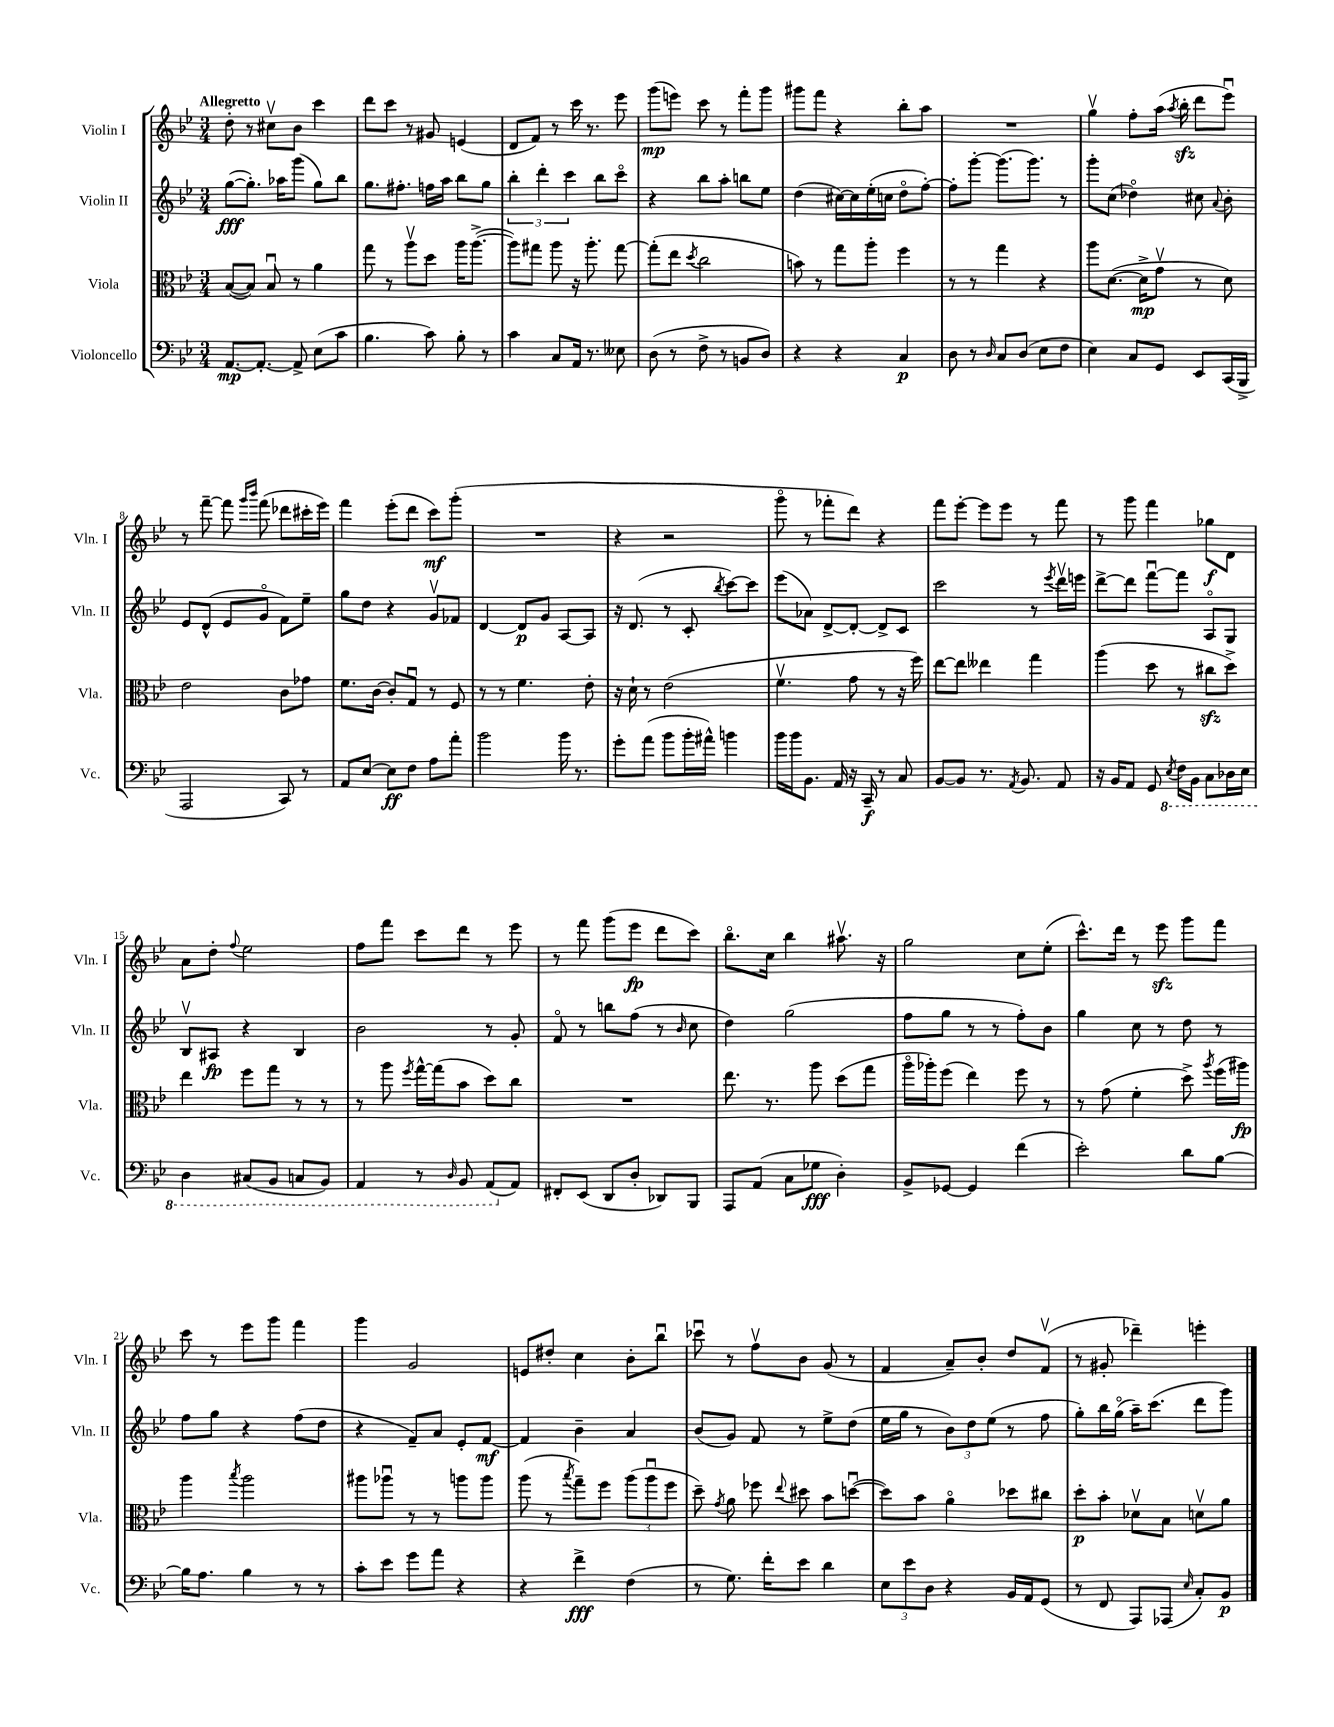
<<
\new StaffGroup <<
\new Staff = "s0" \with { instrumentName = "Violin I" shortInstrumentName = "Vln. I" } {
    \clef treble \key bes \major \numericTimeSignature \time 3/4 \tempo "Allegretto"
    \autoBeamOff d''8-. r8 cis''8[\upbow bes'8] c'''4 |
    d'''8[ c'''8] r8 gis'8 e'4( |
    d'8[ f'8]) r8 c'''16 r8. ees'''8 |
    g'''8[\mp( e'''8]) c'''8 r8 f'''8[-. g'''8] |
    gis'''8[ f'''8] r4 bes''8[-. a''8] |
    R2. |
    g''4\upbow f''8[-. a''16]( \acciaccatura { a''8 } bes''16-.\sfz d'''8[ ees'''8]\downbow) |
    r8 f'''8~-- f'''8 \grace { g'''16[ bes'''16] } f'''8( des'''8[ cis'''16-. ees'''16]) |
    f'''4 ees'''8[-.( d'''8] c'''8[\mf) g'''8]-.( |
    R2. |
    r4 r2 |
    g'''8\flageolet r8 fes'''8[-. d'''8]) r4 |
    f'''8[ ees'''8]~-. ees'''8[ ees'''8] r8 f'''8 |
    r8 g'''8 f'''4 ges''8[\f d'8] |
    a'8[ d''8]-. \appoggiatura { f''8 } ees''2 |
    f''8[ f'''8] c'''8[ d'''8] r8 ees'''8 |
    r8 f'''8 g'''8[( ees'''8]\fp d'''8[ c'''8]) |
    bes''8.[\flageolet c''16] bes''4 ais''8.\upbow r16 |
    g''2 c''8[ ees''8]-.( |
    c'''8.[-^) d'''16] r8 ees'''8\sfz g'''8[ f'''8] |
    c'''8 r8 ees'''8[ g'''8] f'''4 |
    g'''4 g'2 |
    e'8[ dis''8]-. c''4 bes'8[-. bes''8]\downbow |
    ces'''8\downbow r8 f''8[\upbow bes'8] g'8( r8 |
    f'4 a'8[--) bes'8]-. d''8[ f'8]\upbow( |
    r8 gis'8-. des'''4--) e'''4-. \bar "|." |
}
\new Staff = "s1" \with { instrumentName = "Violin II" shortInstrumentName = "Vln. II" } {
    \clef treble \key bes \major \numericTimeSignature \time 3/4
    \autoBeamOff g''8[~\fff( g''8.]-.) aes''16[ g'''8]( g''8[) bes''8] |
    g''8.[ fis''8.]-. f''16[ a''16] bes''8[ g''8] |
    \tuplet 3/2 { bes''4-. d'''4-. c'''4 } bes''8[ c'''8]\flageolet |
    r4 bes''8[ a''8]-. b''8[ ees''8] |
    d''4( cis''16[~) cis''16 ees''16-.( c''16] d''8[\flageolet f''8]~-.) |
    f''8[-. g'''8]~-. g'''8.[( g'''8.]) r8 |
    g'''8[-. c''8]( des''4\flageolet) cis''8 \appoggiatura { a'8 } bes'8-. |
    ees'8[ d'8]-^( ees'8[ g'8]\flageolet f'8[) ees''8]-- |
    g''8[ d''8] r4 g'8[\upbow fes'8] |
    d'4~ d'8[\p g'8] a8[~ a8] |
    r16 d'8.( r8 c'8-. \acciaccatura { bes''8 } c'''8[~) c'''8] |
    ees'''8[( aes'8]) d'8[~-> d'8]~-. d'8[-> c'8] |
    c'''2 r8 \acciaccatura { ees'''8 } d'''16[\upbow e'''16] |
    d'''8[~-> d'''8] f'''8[~\downbow f'''8] a8[\flageolet g8] |
    bes8[\upbow ais8]\fp r4 bes4 |
    bes'2 r8 g'8-. |
    f'8\flageolet r8 b''8[ f''8]( r8 \grace { bes'16 } c''8 |
    d''4) g''2( |
    f''8[ g''8] r8 r8 f''8[-.) bes'8] |
    g''4 c''8 r8 d''8 r8 |
    f''8[ g''8] r4 f''8[( d''8] |
    r4 f'8[--) a'8] ees'8[-. f'8]~\mf |
    f'4 bes'4-- a'4 |
    bes'8[( g'8]) f'8 r8 ees''8[-> d''8]( |
    ees''16[ g''16] r8 \tuplet 3/2 { bes'8[) d''8 ees''8]( } r8 f''8 |
    g''8[-.) bes''16 g''16]\flageolet( a''16[--) c'''8.]( d'''8[ g'''8]) \bar "|." |
}
\new Staff = "s2" \with { instrumentName = "Viola" shortInstrumentName = "Vla." } {
    \clef alto \key bes \major \numericTimeSignature \time 3/4
    \autoBeamOff bes8[~( bes8]) bes8\downbow r8 a'4 |
    g''8 r8 a''8[\upbow d''8] a''16[ a''8.]~->( |
    a''8[) gis''8] a''8 r16 a''8.-. gis''8~ |
    gis''8[-.( ees''8] \acciaccatura { d''8 } c''2 |
    b'8) r8 g''8[ a''8]-. f''4 |
    r8 r8 g''4 r4 |
    a''8[ d'8.]~( d'16[->\mp g'8]\upbow r8 d'8) |
    ees'2 c'8[ ges'8] |
    f'8.[ c'16]~ c'8[-. g8]\downbow r8 f8 |
    r8 r8 f'4. ees'8-. |
    r16 d'16-! r8 ees'2( |
    f'4.\upbow g'8 r8 r16 f''16) |
    ees''8[~ ees''8] eeses''4 g''4 |
    a''4( d''8 r8 cis''8[\sfz d''8]->) |
    ees''4 f''8[ g''8] r8 r8 |
    r8 a''8 \acciaccatura { f''8 } g''16[~-^ g''16( bes'8] d''8[) c''8] |
    R2. |
    ees''8. r8. a''8 d''8[( g''8] |
    a''16[\flageolet aes''16-.) f''8]( ees''4) f''8 r8 |
    r8 g'8( f'4-. d''8->) \acciaccatura { a''8 } f''16[( ais''16]\fp) |
    a''4 \acciaccatura { bes''8 } a''2 |
    ais''8[ aes''8]\downbow r8 r8 a''8[ a''8] |
    a''8( r8 \acciaccatura { bes''8 } g''8[--) f''8] \tuplet 3/2 { a''8[( a''8\downbow f''8] } |
    d''8--) \acciaccatura { g'8 } a'8 fes''8 \appoggiatura { ees''8 } dis''8 bes'8[ d''8]~\downbow( |
    d''8[) bes'8] a'4\flageolet des''8[ cis''8] |
    d''8[-.\p bes'8]-. des'8[\upbow bes8] d'8[\upbow a'8] \bar "|." |
}
\new Staff = "s3" \with { instrumentName = "Violoncello" shortInstrumentName = "Vc." } {
    \clef bass \key bes \major \numericTimeSignature \time 3/4
    \autoBeamOff a,8.[~\mp a,8.]~-. a,8-> ees8[( c'8] |
    bes4. c'8) bes8-. r8 |
    c'4 c8[ a,16] r8. eeses8 |
    d8( r8 f8-> r8 b,8[ d8]) |
    r4 r4 c4\p |
    d8 r8 \grace { d16 } c8[ d8]( ees8[ f8] |
    ees4) c8[ g,8] ees,8[ c,16( bes,,16]-> |
    a,,2 c,8) r8 |
    a,8[ ees8]~ ees8[\ff f8] a8[ a'8]-. |
    bes'2 bes'16 r8. |
    g'8[-. a'8]( bes'8[ bes'16-. ais'16]-^) b'4 |
    bes'16[ bes'16 bes,8.] a,16 r16 c,16--\f r8 c8 |
    bes,8[~ bes,8] r8. \acciaccatura { a,8 } bes,8. a,8 |
    r16 bes,16[ a,8] g,8 \ottava #-1 \acciaccatura { ees,8 } f,16[ bes,,16] c,8[ des,16 ees,16] |
    d,4 cis,8[( bes,,8] c,8[ bes,,8]) |
    a,,4 r8 \grace { d,16 } bes,,8 a,,8[( \ottava #0 a,8]) |
    fis,8[-. ees,8]( d,8[ d8]-. des,8[) bes,,8] |
    a,,8[ a,8]( c8[ ges8]\fff d4-.) |
    bes,8[-> ges,8]~ ges,4 f'4( |
    ees'2-.) d'8[ bes8]~ |
    bes16[ a8.] bes4 r8 r8 |
    c'8[-. ees'8] g'8[ a'8] r4 |
    r4 f'4->\fff f4( |
    r8 g8.) f'16[-. ees'8] d'4 |
    \tuplet 3/2 { ees8[ ees'8 d8] } r4 bes,16[ a,16 g,8]( |
    r8 f,8 a,,8[) aes,,8]( \grace { ees16 } c8[-.) bes,8]\p \bar "|." |
}
>>
>>
